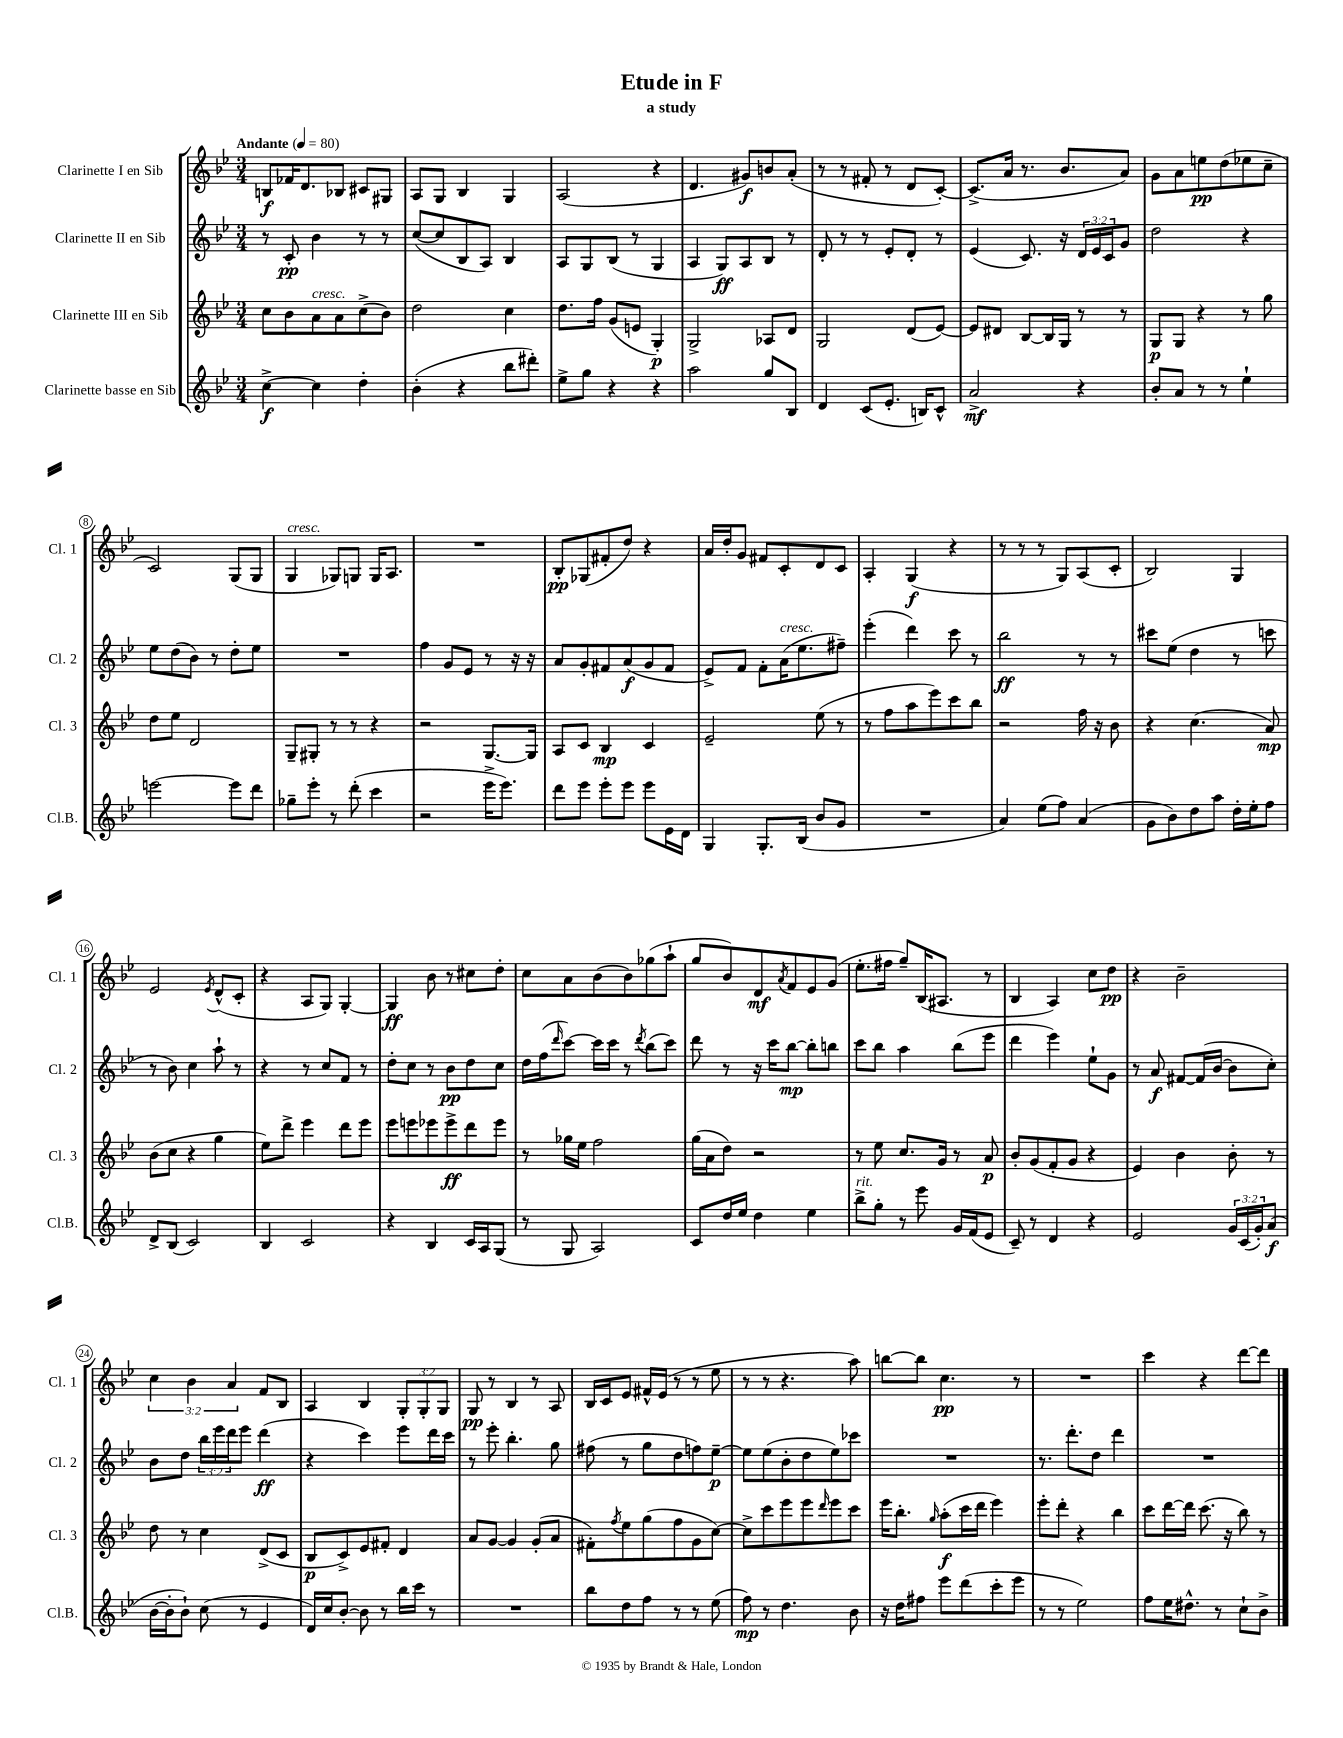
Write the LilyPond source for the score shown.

\header { title = "Etude in F" subtitle = "a study" }
<<
\new StaffGroup <<
\new Staff = "s0" \with { instrumentName = "Clarinette I en Sib" shortInstrumentName = "Cl. 1" } {
    \clef treble \key bes \major \numericTimeSignature \time 3/4 \override Staff.TupletNumber.text = #tuplet-number::calc-fraction-text \tempo "Andante" 4 = 80
    b8\f fes'16 d'8. bes8 cis'8 gis8 |
    a8 g8 bes4 g4 |
    a2( r4 |
    d'4. gis'8\f) b'8 a'8-.( |
    r8 r8 fis'8-. r8 d'8 c'8~-.) |
    c'8.->( a'16 r8. bes'8. a'8) |
    g'8 a'8 e''8\pp d''8( ees''8 c''8-- |
    c'2) g8( g8 |
    g4^\markup { \italic "cresc." } ges8) g8 g16 a8. |
    R2. |
    bes8-.\pp ges8( fis'8-. d''8) r4 |
    a'16 d''16-. g'8 fis'8 c'8-. d'8 c'8 |
    a4-. g4\f( r4 |
    r8 r8 r8 g8) a8( c'8-. |
    bes2) g4 |
    ees'2 \acciaccatura { ees'8 } d'8-^( c'8-. |
    r4 a8 g8) g4~-. |
    g4\ff bes'8 r8 cis''8 d''8-. |
    c''8 a'8 bes'8( bes'8) ges''8( a''8-! |
    g''8 bes'8) d'8\mf \acciaccatura { a'8 } f'8 ees'8 g'8( |
    ees''8.-. fis''16 g''8--) bes16( ais8. r8 |
    bes4 a4) c''8 d''8\pp |
    r4 bes'2-- |
    \tuplet 3/2 { c''4 bes'4 a'4 } f'8 bes8 |
    a4 bes4 \tuplet 3/2 { g8-. g8-. g8 } |
    g8\pp r8 bes4 r8 a8 |
    bes16 c'16 ees'8 fis'16-^ ees'16( r8 r8 ees''8 |
    r8 r8 r4. a''8) |
    b''8~ b''8 c''4.\pp r8 |
    R2. |
    c'''4 r4 d'''8~ d'''8 \bar "|." |
}
\new Staff = "s1" \with { instrumentName = "Clarinette II en Sib" shortInstrumentName = "Cl. 2" } {
    \clef treble \key bes \major \numericTimeSignature \time 3/4 \override Staff.TupletNumber.text = #tuplet-number::calc-fraction-text
    r8 c'8-.\pp bes'4 r8 r8 |
    c''8~( c''8 bes8 a8) bes4 |
    a8 g8 bes8( r8 g4 |
    a4 g8\ff) a8 bes8 r8 |
    d'8-. r8 r8 ees'8-. d'8-. r8 |
    ees'4( c'8.) r16 \tuplet 3/2 { d'16 ees'16 c'16 } g'8 |
    d''2 r4 |
    ees''8 d''8( bes'8) r8 d''8-. ees''8 |
    R2. |
    f''4 g'8 ees'8 r8 r16 r16 |
    a'8 g'8-. fis'8 a'8\f( g'8 fis'8 |
    ees'8->) f'8 f'8-. a'16^\markup { \italic "cresc." }( ees''8. fis''8--) |
    ees'''4-.( d'''4) c'''8 r8 |
    bes''2\ff r8 r8 |
    cis'''8 ees''8( d''4 r8 c'''8 |
    r8 bes'8) c''4 a''8-! r8 |
    r4 r8 c''8 f'8 r8 |
    d''8-. c''8 r8 bes'8\pp d''8 c''8 |
    d''16 f''16( \grace { d'''16 } c'''8~) c'''16 c'''16 r8 \acciaccatura { d'''8 } bes''8( c'''8) |
    d'''8 r8 r16 c'''16 bes''8~\mp bes''8-. b''8 |
    c'''8 bes''8 a''4 bes''8( ees'''8 |
    d'''4 ees'''4) ees''8-! g'8 |
    r8 a'8\f fis'8~ fis'16( bes'16~ bes'8 c''8-.) |
    bes'8 d''8 \tuplet 3/2 { bes''16 ees'''16 d'''16 } ees'''8 d'''4\ff( |
    r4 c'''4) ees'''8 d'''16 c'''16 |
    r8 ees'''8-. bes''4.-. g''8 |
    fis''8( r8 g''8 d''8 f''8) ees''8~--\p |
    ees''8 ees''8( bes'8-. d''8 ees''8) ces'''8 |
    R2. |
    r8. d'''8.-. d''8 d'''4 |
    R2. \bar "|." |
}
\new Staff = "s2" \with { instrumentName = "Clarinette III en Sib" shortInstrumentName = "Cl. 3" } {
    \clef treble \key bes \major \numericTimeSignature \time 3/4
    c''8 bes'8 a'8^\markup { \italic "cresc." } a'8 c''8->( bes'8) |
    d''2 c''4 |
    d''8. f''16 g'8( e'8 g4-.\p) |
    g2-> aes8 d'8 |
    g2 d'8( ees'8~) |
    ees'8 dis'8 bes8~ bes16 g16 r8 r8 |
    g8\p g8 r4 r8 g''8 |
    d''8 ees''8 d'2 |
    g8-- gis8-. r8 r8 r4 |
    r2 g8.~ g16 |
    a8 c'8 bes4\mp c'4 |
    ees'2-- ees''8( r8 |
    r8 f''8 a''8 ees'''8) c'''8 bes''8 |
    r2 f''16 r16 bes'8 |
    r4 c''4.( a'8\mp) |
    bes'8( c''8 r4 g''4 |
    ees''8) d'''8-> ees'''4 d'''8 ees'''8 |
    ees'''8 e'''8 ees'''8 ees'''8->\ff d'''8 ees'''8 |
    r8 ges''16 ees''16 f''2 |
    g''16( a'16 d''8) r2 |
    r8 ees''8 c''8. g'16 r8 a'8\p |
    bes'8-. g'8( f'8-. g'8 r4 |
    ees'4) bes'4 bes'8-. r8 |
    d''8 r8 c''4 d'8->( c'8 |
    bes8\p c'8->) ees'8 fis'8-. d'4 |
    a'8 g'8~ g'4 g'8-.( a'8 |
    fis'8-.) \acciaccatura { f''8 } ees''8 g''8( f''8 g'8 c''8~) |
    c''8-> c'''8 ees'''8 ees'''8 \grace { d'''16 } ees'''8 c'''8 |
    ees'''16 bes''8.-. \grace { g''16 } a''8-.\f( c'''16 d'''16 ees'''4) |
    ees'''8-. d'''8-. r4 bes''4 |
    c'''8 d'''16~ d'''16 c'''8.( r16 bes''8) r8 \bar "|." |
}
\new Staff = "s3" \with { instrumentName = "Clarinette basse en Sib" shortInstrumentName = "Cl.B." } {
    \clef treble \key bes \major \numericTimeSignature \time 3/4 \override Staff.TupletNumber.text = #tuplet-number::calc-fraction-text
    c''4~->\f c''4 d''4-. |
    bes'4-.( r4 bes''8 dis'''8-.) |
    ees''8-> g''8 r4 r4 |
    a''2 g''8 bes8 |
    d'4 c'8( ees'8.-. b16) c'8-^ |
    a'2->\mf r4 |
    bes'8-. a'8 r8 r8 ees''4-! |
    e'''2~ e'''8 d'''8 |
    ges''8-- ees'''8-. r8 d'''8-.( c'''4 |
    r2 ees'''16-> ees'''8.) |
    d'''8 ees'''8 ees'''8-. ees'''8 ees'''8 ees'16 d'16 |
    g4 g8.-. bes16( bes'8 g'8 |
    R2. |
    a'4) ees''8( f''8) a'4( |
    g'8 bes'8) d''8 a''8 d''16-. ees''16-. f''8 |
    d'8-> bes8( c'2) |
    bes4 c'2 |
    r4 bes4 c'16 a16 g8( |
    r8 g8 a2) |
    c'8 d''16 ees''16 d''4 ees''4 |
    bes''8->^\markup { \italic "rit." } g''8-. r8 ees'''8 g'16 f'16( ees'8 |
    c'8--) r8 d'4 r4 |
    ees'2 \tuplet 3/2 { g'16 c'16( g'16-.) } a'8\f( |
    bes'16~ bes'16-. bes'8-!) c''8( r8 ees'4 |
    d'16) c''16 bes'8~-. bes'8 r8 bes''16 c'''16 r8 |
    R2. |
    bes''8 d''8 f''8 r8 r8 ees''8( |
    f''8\mp) r8 d''4. bes'8 |
    r16 d''16 fis''8 ees'''8 d'''8( c'''8-. ees'''8 |
    r8 r8 ees''2) |
    f''8 ees''16 dis''8.-^ r8 c''8-! bes'8-> \bar "|." |
}
>>
>>
\layout { \context { \Score \override BarNumber.stencil = #(make-stencil-circler 0.1 0.3 ly:text-interface::print) } }
